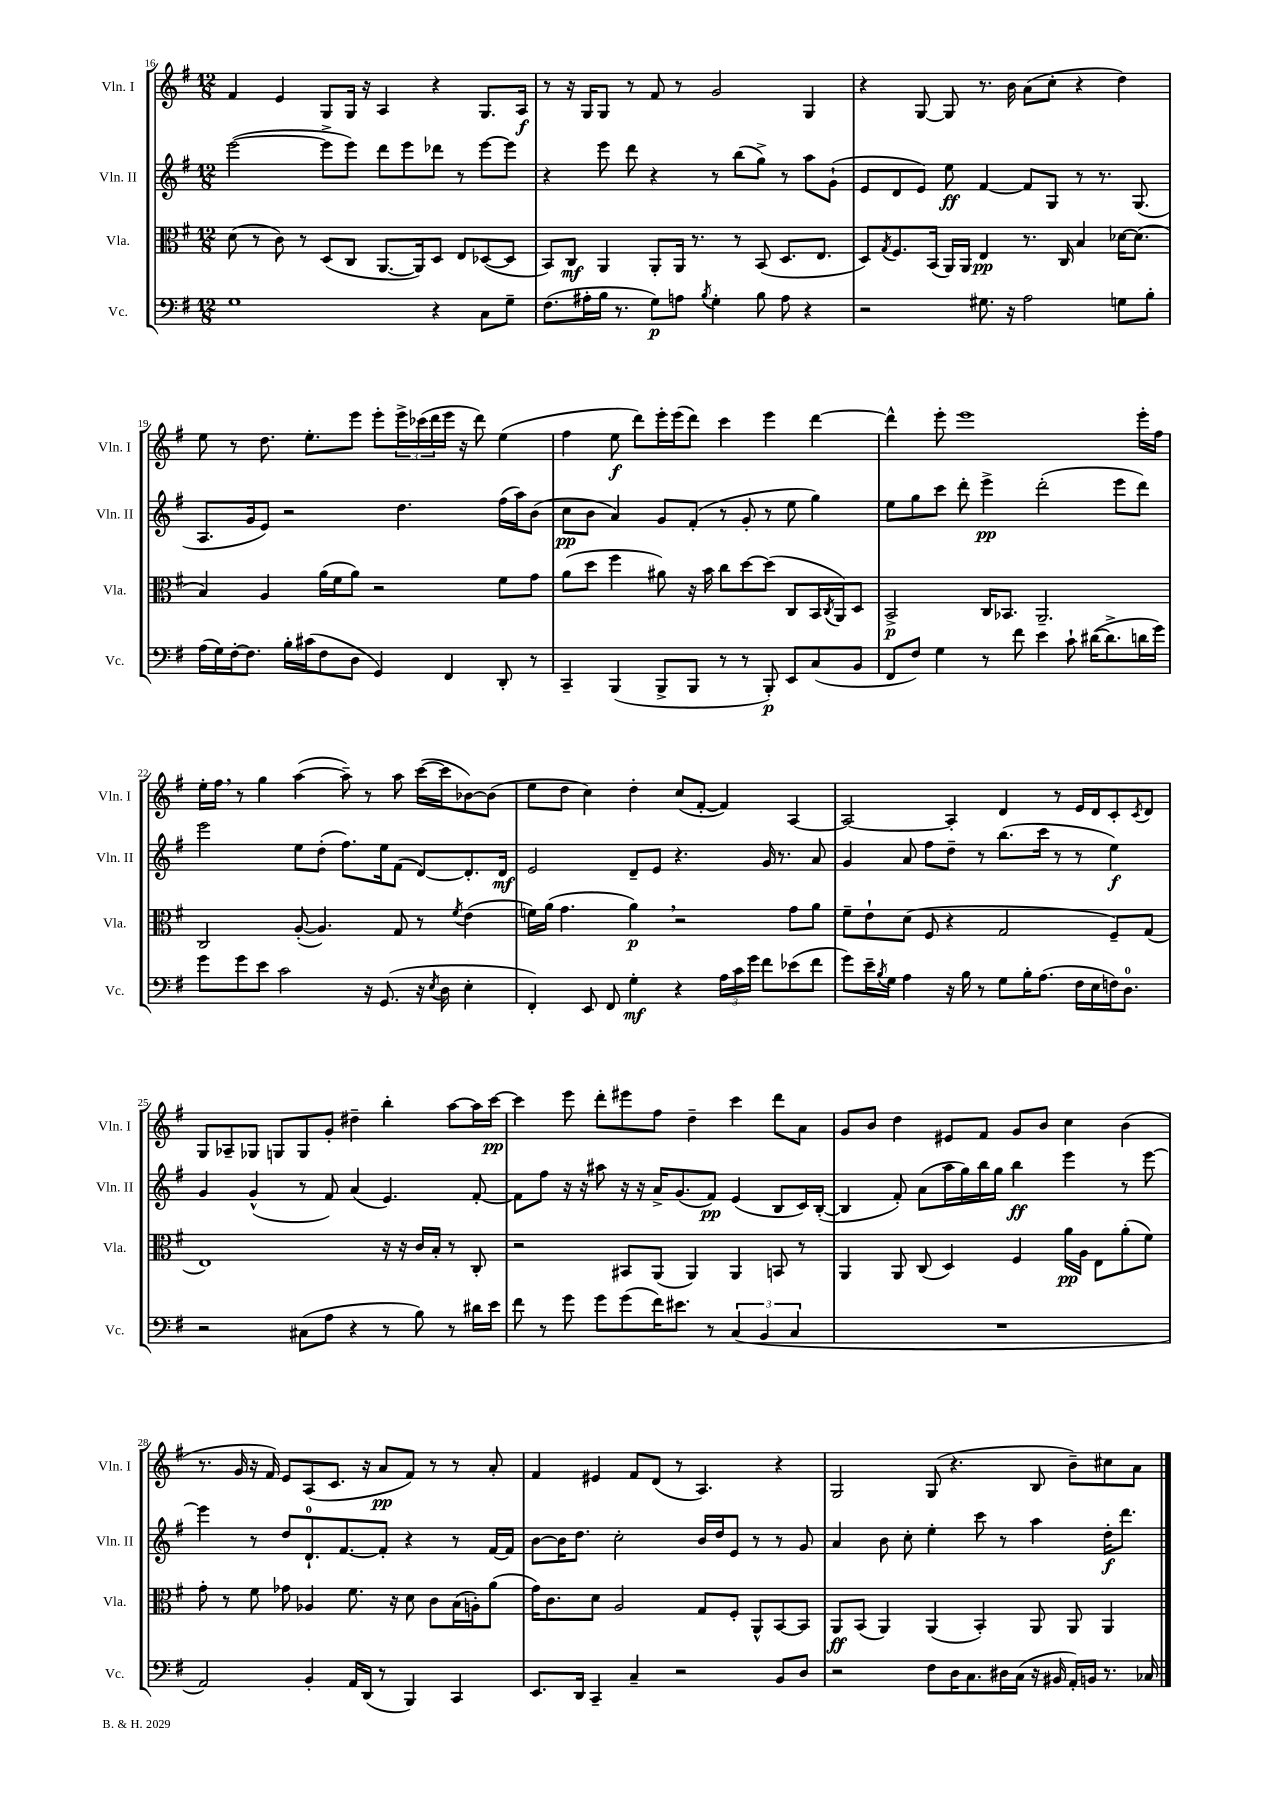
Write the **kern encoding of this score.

**kern	**dynam	**kern	**dynam	**kern	**dynam	**kern	**dynam
*part4	*part4	*part3	*part3	*part2	*part2	*part1	*part1
*staff4	*staff4	*staff3	*staff3	*staff2	*staff2	*staff1	*staff1
*I"Vc.	*	*I"Vla.	*	*I"Vln. II	*	*I"Vln. I	*
*I'Vc.	*	*I'Vla.	*	*I'Vln. II	*	*I'Vln. I	*
*clefF4	*	*clefC3	*	*clefG2	*	*clefG2	*
*k[f#]	*	*k[f#]	*	*k[f#]	*	*k[f#]	*
*M12/8	*	*M12/8	*	*M12/8	*	*M12/8	*
=16	=16	=16	=16	=16	=16	=16	=16
1G	.	(8d\	.	([2eee\	.	4f#/	.
.	.	8r	.	.	.	.	.
.	.	8c\)	.	.	.	4e/	.
.	.	8r	.	.	.	.	.
.	.	(8D/L	.	8eee^\L]	.	8G/L	.
.	.	8C/J	.	8eee\J)	.	16G/Jk	.
.	.	.	.	.	.	16r	.
.	.	[8.AA/L	.	8ddd\L	.	4A/	.
.	.	.	.	8eee\	.	.	.
.	.	16AA/k])	.	.	.	.	.
4r	.	8D/J	.	8ddd-X\J	.	4r	.
.	.	8E/L	.	8r	.	.	.
8C\L	.	([8D-X/	.	[8eee\L	.	8.G/L	.
8G~\J	.	8D-/J]	.	8eee\J]	.	.	.
.	.	.	.	.	.	16A/Jk	f
=17	=17	=17	=17	=17	=17	=17	=17
(8.F#\L	.	8BB/L)	.	4r	.	8r	.
.	.	8C/J	mf	.	.	16r	.
16A#X'\L	.	.	.	.	.	16G/KL	.
16B\JJ	.	4AA/	.	8eee\	.	8G/J	.
8.r	.	.	.	.	.	.	.
.	.	.	.	8ddd\	.	8r	.
8G\L)	p	8AA'/L	.	4r	.	8f#/	.
8An\J	.	16AA/Jk	.	.	.	8r	.
.	.	8.r	.	.	.	.	.
8qB/	.	.	.	.	.	.	.
4G'\	.	.	.	8r	.	2g/	.
.	.	8r	.	(8bb\L	.	.	.
8B\	.	(8BB/	.	8gg^\J)	.	.	.
8A\	.	8.D/L	.	8r	.	.	.
4r	.	.	.	8aa\L	.	4G/	.
.	.	8.E/J	.	.	.	.	.
.	.	.	.	(8g`\J	.	.	.
=18	=18	=18	=18	=18	=18	=18	=18
2r	.	8D/L)	.	8e/L	.	4r	.
.	.	8qG/	.	.	.	.	.
.	.	8.F#/	.	8d/	.	.	.
.	.	.	.	8e/J)	.	[8G/	.
.	.	(16BB/Jk	.	.	.	.	.
.	.	16AA/LL)	.	8ee\	ff	8G/]	.
.	.	16AA/JJ	.	.	.	.	.
8.G#X\	.	4E/	pp	[4f#/	.	8.r	.
16r	.	.	.	.	.	16b\	.
2A\	.	8.r	.	8f#/L]	.	(8a\L	.
.	.	.	.	8G/J	.	8cc'\J	.
.	.	16C/	.	.	.	.	.
.	.	4B/	.	8r	.	4r	.
.	.	.	.	8.r	.	.	.
8Gn\L	.	[16d-X\KL	.	.	.	4dd\)	.
.	.	(8.d-\J]	.	(8.G/	.	.	.
8B'\J	.	.	.	.	.	.	.
!!LO:LB:g=z
=19	=19	=19	=19	=19	=19	=19	=19
(16A\LL	.	4B/)	.	8.A/L	.	8ee\	.
16G\)	.	.	.	.	.	.	.
[16F#'\J	.	.	.	.	.	8r	.
8.F#\J]	.	.	.	16g/k	.	.	.
.	.	4A/	.	8e/J)	.	8.dd\	.
16B'\LL	.	.	.	2r	.	.	.
(16c#X\J	.	.	.	.	.	8.ee'\L	.
8F#\	.	(16a\LL	.	.	.	.	.
.	.	16f#\J	.	.	.	.	.
8D\J	.	8a\J)	.	.	.	8eee\J	.
4GG/)	.	2r	.	.	.	8eee'\L	.
.	.	.	.	4.dd\	.	24eee^\L	.
.	.	.	.	.	.	(24ccc-X\	.
.	.	.	.	.	.	24ddd\	.
4FF#/	.	.	.	.	.	16eee\JJ	.
.	.	.	.	.	.	16r	.
.	.	.	.	.	.	8ddd\)	.
8DD'/	.	8f#\L	.	(16ff#\LL	.	(4ee\	.
.	.	.	.	16aa\J)	.	.	.
8r	.	8g\J	.	(8b\J	.	.	.
=20	=20	=20	=20	=20	=20	=20	=20
4CC~/	.	(8a\L	.	8cc\L	pp	4ff#\	.
.	.	8dd\J	.	8b\J	.	.	.
(4BBB/	.	4ff#\	.	4a/)	.	8ee\	f
.	.	.	.	.	.	8ddd\L)	.
8BBB^/L	.	8a#X\)	.	8g/L	.	16eee'\L	.
.	.	.	.	.	.	(16eee\J	.
8BBB/J	.	16r	.	(8f#'/J	.	8ddd\J)	.
.	.	16b\	.	.	.	.	.
8r	.	8cc\L	.	8r	.	4ccc\	.
8r	.	[8dd\	.	8g'/	.	.	.
8BBB'/)	p	(8dd\J]	.	8r	.	4eee\	.
8EE/L	.	8C/L	.	8ee\	.	.	.
(8C/	.	16BB/L	.	4gg\)	.	[4ddd\	.
.	.	8qC/	.	.	.	.	.
.	.	16AA/J)	.	.	.	.	.
8BB/J	.	8D/J	.	.	.	.	.
=21	=21	=21	=21	=21	=21	=21	=21
8FF#/L	.	2BB^/	p	8ee\L	.	4ddd^^\]	.
8F#/J)	.	.	.	8gg\	.	.	.
4G\	.	.	.	8ccc\J	.	8eee'\	.
.	.	.	.	8ddd'\	.	1eee	.
8r	.	16C/KL	.	4eee^\	pp	.	.
.	.	8.BB-X/J	.	.	.	.	.
8f#\	.	.	.	.	.	.	.
4e\	.	2.AA~/	.	(2ddd'\	.	.	.
8c`\	.	.	.	.	.	.	.
([16d#X\KL	.	.	.	.	.	.	.
8.d#^\]	.	.	.	.	.	.	.
.	.	.	.	8eee\L	.	.	.
16dn\L	.	.	.	8ddd\J)	.	16eee'\LL	.
16g\JJ)	.	.	.	.	.	16ff#\JJ	.
!!LO:LB:g=z
=22	=22	=22	=22	=22	=22	=22	=22
8g\L	.	2C/	.	2eee\	.	16ee'\LL	.
.	.	.	.	.	.	16ff#,\JJ	.
8g\	.	.	.	.	.	8r	.
8e\J	.	.	.	.	.	4gg\	.
2c\	.	.	.	.	.	.	.
.	.	([8A'/	.	8ee\L	.	([4aa\	.
.	.	4.A/])	.	(8dd'\J	.	.	.
.	.	.	.	8.ff#\L)	.	8aa~\])	.
16r	.	.	.	.	.	8r	.
(8.GG/	.	.	.	16ee\k	.	.	.
.	.	8G/	.	(8f#\J	.	8aa\	.
16r	.	8r	.	[8d/L)	.	([16ccc\LL	.
8qE/	.	.	.	.	.	.	.
16D\	.	.	.	.	.	16ccc\J]	.
.	.	8qf#/	.	.	.	.	.
4E'\	.	(4e\	.	8.d'/]	.	[8b-X\)	.
.	.	.	.	.	.	(8b-\J]	.
.	.	.	.	16d/Jk	mf	.	.
=23	=23	=23	=23	=23	=23	=23	=23
4FF#'/)	.	16fn\LL)	.	2e/	.	8ee\L	.
.	.	(16a\JJ	.	.	.	.	.
.	.	4.g\	.	.	.	8dd\J	.
8EE/	.	.	.	.	.	4cc\)	.
8FF#/	.	.	.	.	.	.	.
4G'\	mf	4a,\)	p	8d~/L	.	4dd'\	.
.	.	.	.	8e/J	.	.	.
4r	.	2r	.	4.r	.	(8cc/L	.
.	.	.	.	.	.	[8f#'/J	.
24A\LL	.	.	.	.	.	4f#/])	.
24c\	.	.	.	.	.	.	.
24g\JJ	.	.	.	.	.	.	.
8f#\L	.	.	.	16g/	.	.	.
.	.	.	.	8.r	.	.	.
(8e-X\	.	8g\L	.	.	.	[4A/	.
8f#\J	.	8a\J	.	8a/	.	.	.
=24	=24	=24	=24	=24	=24	=24	=24
8g\L)	.	8f#~\L	.	4g/	.	2A/_	.
16e~\L	.	8e`\	.	.	.	.	.
8qB/	.	.	.	.	.	.	.
16G\JJ	.	.	.	.	.	.	.
4A\	.	(8d\J	.	8a/	.	.	.
.	.	8F#/	.	8ff#\L	.	.	.
16r	.	4r	.	8dd~\J	.	4A'/]	.
16B\	.	.	.	.	.	.	.
8r	.	.	.	8r	.	.	.
8G\L	.	2G/	.	(8.bb\L	.	4d/	.
16B'\K	.	.	.	.	.	.	.
(8.A\J	.	.	.	16ccc\Jk	.	.	.
.	.	.	.	8r	.	8r	.
16F#\LL	.	.	.	8r	.	16e/LL	.
16E\	.	.	.	.	.	16d/J	.
16Fn\J)	.	8F#~/L)	.	4ee\)	f	8c'/	.
8.D\J	.	.	.	.	.	.	.
.	.	.	.	.	.	8qc/	.
.	.	(8G/J	.	.	.	8d/J	.
!!LO:LB:g=z
=25	=25	=25	=25	=25	=25	=25	=25
2r	.	1E)	.	4g/	.	8G/L	.
.	.	.	.	.	.	8A-X~/	.
.	.	.	.	(4g^^/	.	8G-X/J	.
.	.	.	.	.	.	8Gn/L	.
(8C#X\L	.	.	.	8r	.	8G/	.
8A\J	.	.	.	8f#/)	.	8g'/J	.
4r	.	.	.	(4a/	.	4dd#X~\	.
8r	.	16r	.	4.e/)	.	4bb'\	.
.	.	16r	.	.	.	.	.
8B\)	.	16c/LL	.	.	.	.	.
.	.	16B'/JJ	.	.	.	.	.
8r	.	8r	.	.	.	[8aa\L	.
16d#X\LL	.	8C'/	.	[8f#'/	.	16aa\L]	.
16e\JJ	.	.	.	.	.	[16ccc\JJ	pp
=26	=26	=26	=26	=26	=26	=26	=26
8f#\	.	2r	.	8f#\L]	.	4ccc\]	.
8r	.	.	.	8ff#\J	.	.	.
8g\	.	.	.	16r	.	8eee\	.
.	.	.	.	16r	.	.	.
8g\L	.	.	.	8aa#X\	.	8ddd'\L	.
(8g\	.	8BB#X/L	.	16r	.	8eee#X\	.
.	.	.	.	16r	.	.	.
16f#\K)	.	(8AA/J	.	16a^/KL	.	8ff#\J	.
8.e#X\J	.	.	.	(8.g/	.	.	.
.	.	4AA/)	.	.	.	4dd~\	.
8r	.	.	.	8f#/J)	pp	.	.
(6C/	.	4AA/	.	(4e/	.	4ccc\	.
6BB/	.	.	.	.	.	.	.
.	.	8BBn/	.	8B/L	.	8ddd\L	.
6C/	.	.	.	.	.	.	.
.	.	8r	.	16c/L)	.	8a\J	.
.	.	.	.	([16B'/JJ	.	.	.
=27	=27	=27	=27	=27	=27	=27	=27
1.r	.	4AA/	.	4B/]	.	8g/L	.
.	.	.	.	.	.	8b/J	.
.	.	8AA/	.	8f#'/)	.	4dd\	.
.	.	(8C/	.	(8a\L	.	.	.
.	.	4D/)	.	16aa\L	.	8e#X/L	.
.	.	.	.	16gg\)	.	.	.
.	.	.	.	16bb\	.	8f#/J	.
.	.	.	.	16gg\JJ	.	.	.
.	.	4F#/	.	4bb\	ff	8g/L	.
.	.	.	.	.	.	8b/J	.
.	.	16a\LL	pp	4eee\	.	4cc\	.
.	.	16A\JJ	.	.	.	.	.
.	.	8E\L	.	.	.	.	.
.	.	(8a'\	.	8r	.	(4b\	.
.	.	8f#\J)	.	[8eee\	.	.	.
!!LO:LB:g=z
=28	=28	=28	=28	=28	=28	=28	=28
2AA/)	.	8g'\	.	4eee\]	.	8.r	.
.	.	8r	.	.	.	.	.
.	.	.	.	.	.	16g/	.
.	.	8f#\	.	8r	.	16r	.
.	.	.	.	.	.	16f#/)	.
.	.	8g-X\	.	8dd/L	.	8e/L	.
4BB'/	.	4A-X/	.	8.d`/	.	(8A/	.
.	.	.	.	.	.	8.c/J	.
.	.	.	.	[8.f#/	.	.	.
16AA/LL	.	8.f#\	.	.	.	.	.
(16DD/JJ	.	.	.	.	.	16r	.
8r	.	.	.	8f#'/J]	.	8a/L	pp
.	.	16r	.	.	.	.	.
4BBB/)	.	8d\	.	4r	.	8f#/J)	.
.	.	8c\L	.	.	.	8r	.
4CC/	.	(16B\L	.	8r	.	8r	.
.	.	16An'\J)	.	.	.	.	.
.	.	(8a\J	.	[16f#/LL	.	8a'/	.
.	.	.	.	16f#/JJ]	.	.	.
=29	=29	=29	=29	=29	=29	=29	=29
8.EE/L	.	16g\KL)	.	[8b\L	.	4f#/	.
.	.	8.c\	.	.	.	.	.
.	.	.	.	16b\K]	.	.	.
16DD/Jk	.	.	.	8.dd\J	.	.	.
4CC~/	.	8d\J	.	.	.	4e#X/	.
.	.	2A/	.	2cc'\	.	.	.
4C~/	.	.	.	.	.	8f#/L	.
.	.	.	.	.	.	(8d/J	.
2r	.	.	.	.	.	8r	.
.	.	8G/L	.	16b/LL	.	4.A/)	.
.	.	.	.	16dd/J	.	.	.
.	.	8F#'/J	.	8e/J	.	.	.
.	.	8AA^^/L	.	8r	.	.	.
8BB/L	.	[8BB/	.	8r	.	4r	.
8D/J	.	8BB/J]	.	8g/	.	.	.
=30	=30	=30	=30	=30	=30	=30	=30
2r	.	8AA/L	ff	4a/	.	2G/	.
.	.	(8BB/J	.	.	.	.	.
.	.	4AA/)	.	8b\	.	.	.
.	.	.	.	8cc'\	.	.	.
8F#\L	.	(4AA/	.	4ee'\	.	(8G/	.
16D\K	.	.	.	.	.	4.r	.
8.C\	.	.	.	.	.	.	.
.	.	4BB'/)	.	8ccc\	.	.	.
16D#X\L	.	.	.	8r	.	.	.
(16C\JJ	.	.	.	.	.	.	.
16r	.	8AA/	.	4aa\	.	8B/	.
16BB#X/	.	.	.	.	.	.	.
16AA'/LL)	.	8AA/	.	.	.	8b~\L)	.
16BBn/JJ	.	.	.	.	.	.	.
8.r	.	4AA/	.	16dd'\KL	f	8cc#X\	.
.	.	.	.	8.ddd\J	.	.	.
.	.	.	.	.	.	8a\J	.
16C-X/	.	.	.	.	.	.	.
==	==	==	==	==	==	==	==
*-	*-	*-	*-	*-	*-	*-	*-
